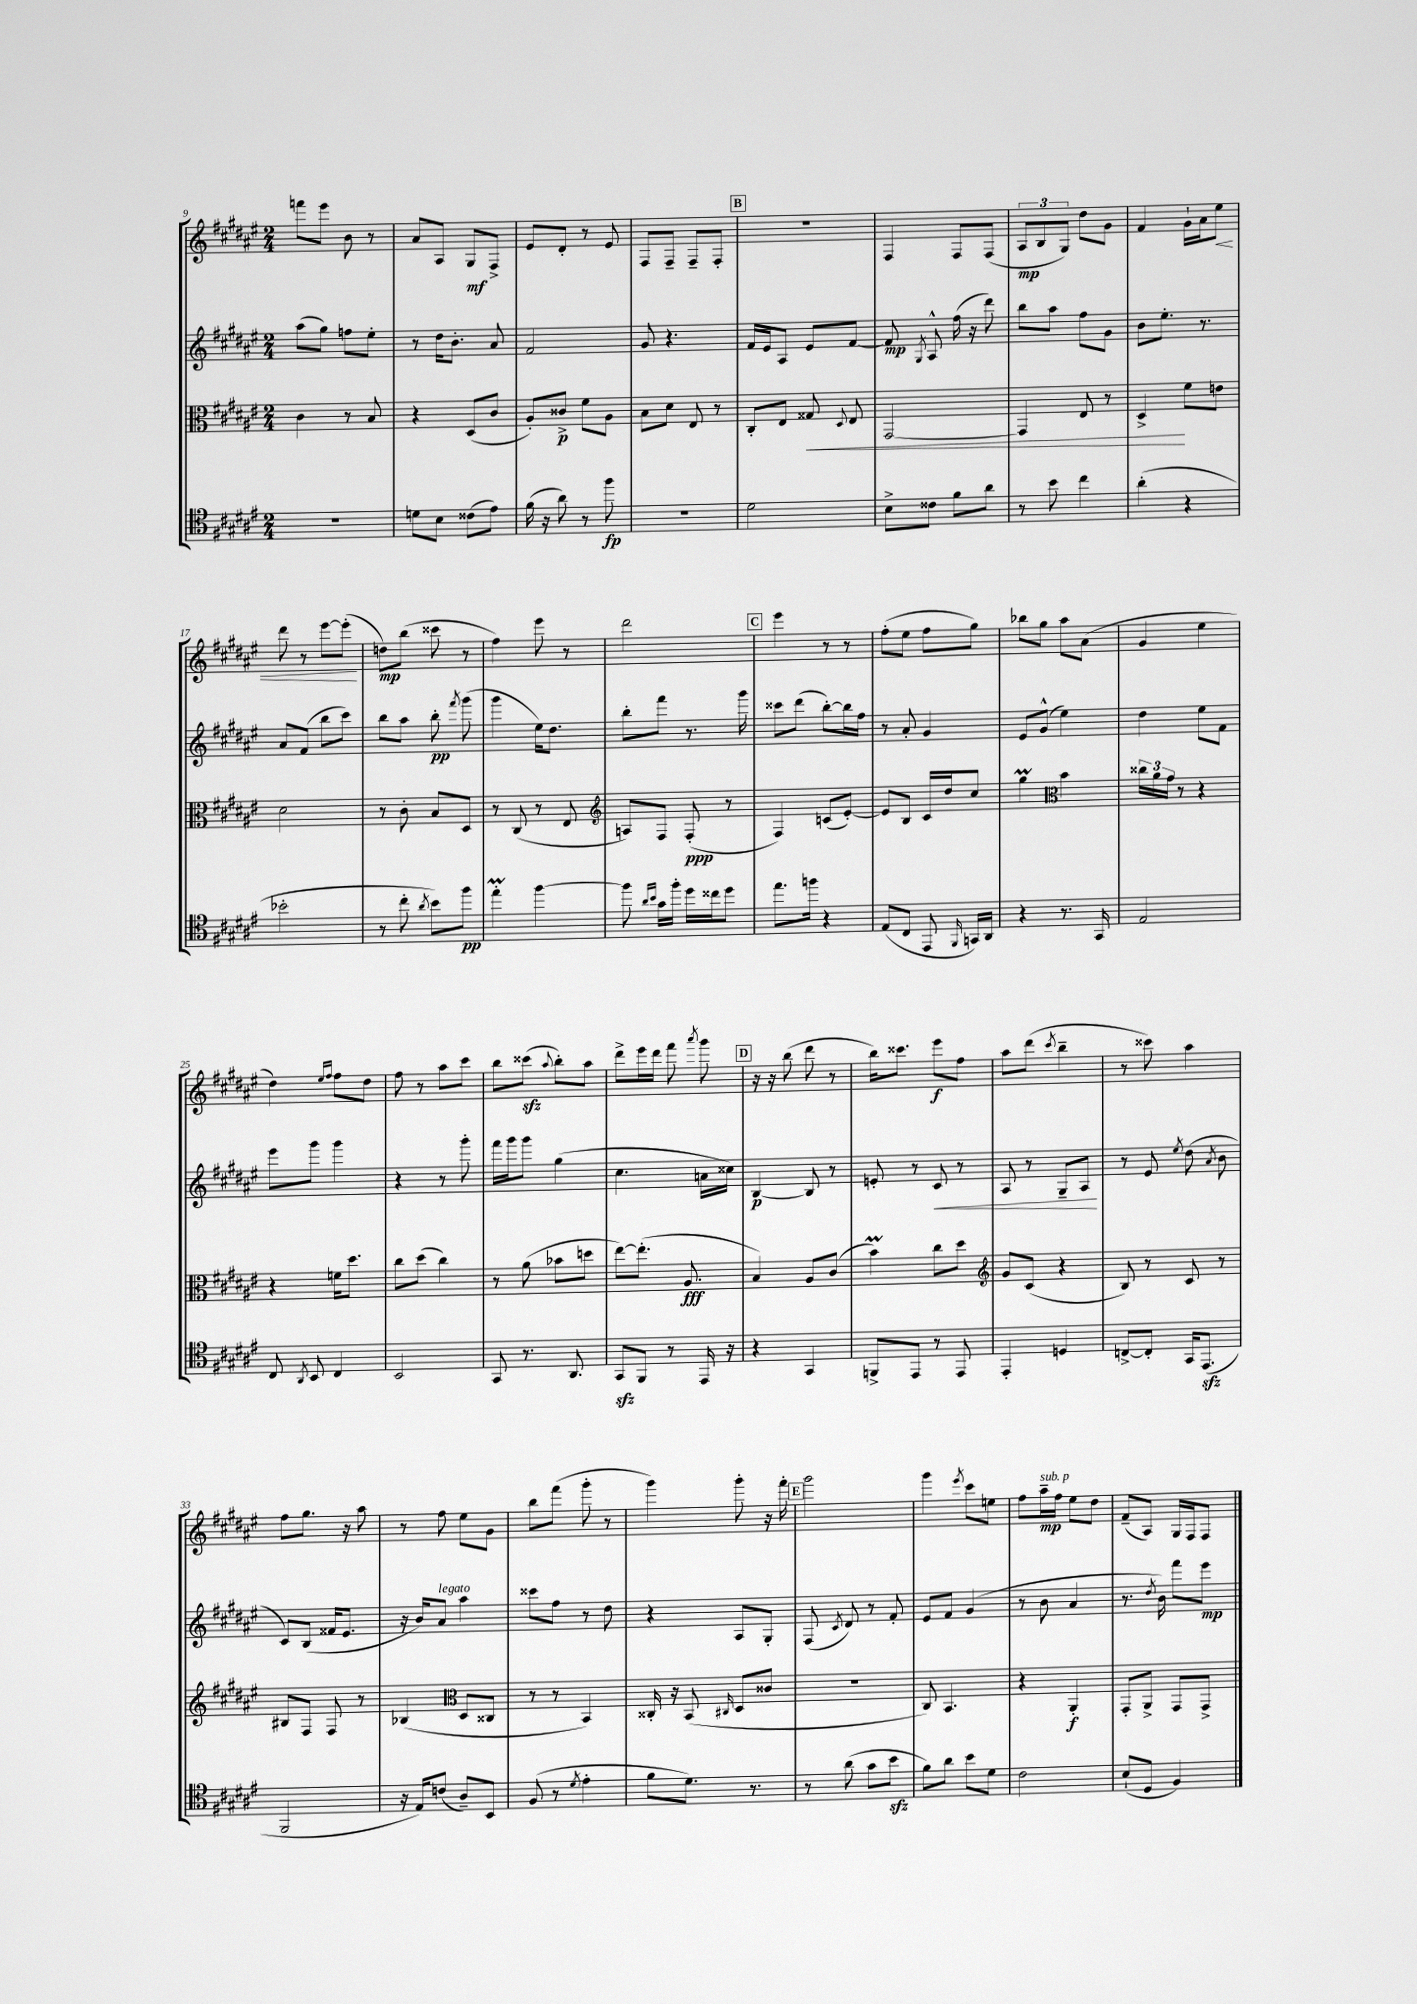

**kern	**kern	**kern	**kern
*staff4	*staff3	*staff2	*staff1
*clefC4	*clefC3	*clefG2	*clefG2
*k[f#c#g#d#a#e#]	*k[f#c#g#d#a#e#]	*k[f#c#g#d#a#e#]	*k[f#c#g#d#a#e#]
*M2/4	*M2/4	*M2/4	*M2/4
2r	4c#\	(8aa#\L	8fff\L
.	.	8gg#\J)	8eee#\J
.	8r	8ff\L	8b\
.	8B/	8ee#'\J	8r
=	=	=	=
8d\L	4r	8r	8a#/L
8B\J	.	16dd#\LK	8A#/J
.	.	8.b'\J	.
(8c##\L	(8D#/L	.	8G#/L
8e#\J)	8c#/J	8a#/	8F#^/J
=	=	=	=
(16f#\	8A#'/L)	2f#/	8e#/L
16r	.	.	.
8a#\)	8c##^/J	.	8d#'/J
8r	8f#\L	.	8r
8ff#\	8A#\J	.	8e#/
=	=	=	=
2r	8B\L	8g#/	8F#/L
.	8d#\J	4.r	8F#~/J
.	8E#/	.	8F#~/L
.	8r	.	8F#'/J
=	=	=	=
2d#\	8C#'/L	16f#/LL	2r
.	.	16e#/J	.
.	8E#/J	8A#/J	.
.	8G##/	8e#/L	.
.	8qqD#/	.	.
.	8E#/	[8f#/J	.
=	=	=	=
8B^\L	[2GG#/	8f#/]	4F#/
.	.	8qG#/	.
8c##\J	.	8A#^^/	.
8f#\L	.	(16ff#\	8F#/L
.	.	16r	.
8a#\J	.	8ddd#\)	(8F#/J
=	=	=	=
8r	4GG#/]	8bb\L	12A#/L
.	.	.	12B/
8b\	.	8aa#\J	.
.	.	.	12G#/J)
4cc#\	8E#/	8ff#\L	8dd#\L
.	8r	8g#\J	8g#\J
=	=	=	=
(4a#'\	4D#^/	8b\L	4f#/
.	.	8.ee#'\J	.
4r	8f#\L	.	16g#`\LL
.	.	8.r	16a#\J
.	8e\J	.	8ee#\J
=	=	=	=
2b-'\	2d#\	8a#/L	8ddd#\
.	.	(8f#/J	8r
.	.	8bb\L	[8eee#\L
.	.	8ccc#\J)	(8eee#'\]J
=	=	=	=
8r	8r	8bb\L	8dd\L)
8cc#'\	8c#'\	8aa#\J	(8bb\J
8qa#/	.	.	.
8b\L)	8B/L	8bb'\	8ccc##\
.	.	8qfff#/	.
8ff#\J	8D#/J	(8ggg#\	8r
=	=	=	=
4ee#'\	8r	4ggg#\	4ff#\)
.	(8C#/	.	.
[4ff#\	8r	16ee#\LK)	8eee#\
.	.	8.dd#\J	.
.	8E#/	.	8r
=	=	=	=
*	*clefG2	*	*
8ff#\]	8A/L)	8bb'\L	2ddd#\
16qqa#/LL	.	.	.
16qqb/JJ	.	.	.
16g#\LL	8F#/J	8fff#\J	.
16ff#'\JJ	.	.	.
16dd#\LL	(8F#'/	8.r	.
16cc##\J	.	.	.
8dd#\J	8r	.	.
.	.	16ggg#\	.
=	=	=	=
8.ee#\L	4F#/)	8ccc##\L	4eee#\
.	.	(8ddd#\J	.
16ff\Jk	.	.	.
4r	(8c/L	[8bb'\L)	8r
.	[8e#'/J)	16bb\]L	8r
.	.	16ff#\JJ	.
=	=	=	=
(8E#/L	8e#/]L	8r	(8ff#'\L
8C#/J	8B/J	8a#'/	8ee#\J
8EE#/	16c#/LL	4g#/	8ff#\L
.	16dd#/J	.	.
16qqFF#/	.	.	.
16GG/LL)	8cc#/J	.	8gg#\J)
16AA#/JJ	.	.	.
=	=	=	=
4r	4gg#\	8e#/L	8bb-\L
.	.	(8g#^^/J	8gg#\J
*	*clefC3	*	*
8.r	4b\	4ee#\)	8aa#\L
.	.	.	(8a#\J
16GG#/	.	.	.
=	=	=	=
2E#/	24cc##\LL	4dd#\	4g#/
.	24a#\	.	.
.	24g#\JJ	.	.
.	8r	.	.
.	4r	8ee#\L	4ee#\
.	.	8f#\J	.
=	=	=	=
8C#/	4r	8eee#\L	4dd#\)
8qAA#/	.	.	.
8BB/	.	8ggg#\J	.
.	.	.	16qqee#/LL
.	.	.	16qqff#/JJ
4C#/	16f\LK	4ggg#\	8ff#\L
.	8.dd#\J	.	.
.	.	.	8dd#\J
=	=	=	=
2BB/	8cc#\L	4r	8ff#\
.	(8dd#\J	.	8r
.	4cc#\)	8r	8aa#\L
.	.	8ggg#'\	8ccc#\J
=	=	=	=
8GG#/	8r	16fff#\LL	8bb\L
.	.	16ggg#\J	.
8.r	(8a#\	8ggg#\J	(8ccc##\J
.	.	.	8qqaa#/
.	8b-\L	(4gg#\	8bb'\L)
8.AA#/	.	.	.
.	8dd\J	.	8aa#\J
=	=	=	=
8GG#/L	[8ee#\L)	4.cc#\	8ddd#^\L
8FF#/J	(8.ee#'\]J	.	16eee#\L
.	.	.	16ddd#\JJ
8r	.	.	8fff#\
.	8.A#/	.	.
.	.	.	8qaaa#/
16EE#/	.	16a\LL	8ggg#\
16r	.	16cc##\JJ)	.
=	=	=	=
4r	4B/)	[4B/	16r
.	.	.	16r
.	.	.	(8bb\
4GG#/	8A#/L	8B/]	8ddd#\
.	(8c#/J	8r	8r
=	=	=	=
8FF^/L	4b\)	8e'/	16bb\LK)
.	.	.	8.ccc##\J
8EE#/J	.	8r	.
8r	8cc#\L	8c#/	8eee#\L
8EE#/	8dd#\J	8r	8ff#\J
=	=	=	=
*	*clefG2	*	*
4EE#'/	8g#/L	8A#/	8aa#\L
.	(8c#/J	8r	(8ddd#\J
.	.	.	8qccc#/
4D/	4r	8G#~/L	4bb~\
.	.	8A#/J	.
=	=	=	=
[8C^/L	8B/)	8r	8r
8C'/]J	8r	8e#/	8ccc##\)
.	.	8qee#/	.
16GG#/LK	8c#/	(8dd#\	4aa#\
(8.EE#/J	.	.	.
.	.	8qa#/	.
.	8r	8b\	.
=	=	=	=
2FF#/	8B#/L	8c#/L)	8ff#\L
.	8F#/J	(8B/J	8.gg#\J
.	8F#/	16f##/LK	.
.	.	8.e#/J	16r
.	8r	.	8aa#\
=	=	=	=
16r	(4B-/	16r	8r
16E#/LK)	.	16b/LK)	.
(8c/J	.	8a#/J	8ff#\
*	*clefC3	*	*
8A#~/L)	8D#/L	4aa#\	8ee#\L
8BB/J	8C##/J	.	8g#\J
=	=	=	=
(8F#/	8r	8ccc##\L	8bb\L
8r	8r	8ff#\J	(8fff#\J
8qd#/	.	.	.
4e#'\	4BB/)	8r	8ggg#'\
.	.	8dd#\	8r
=	=	=	=
8f#\L	16C##'/	4r	4ggg#\)
.	16r	.	.
8.d#\J)	(8BB/	.	.
.	16qqC#/	.	.
.	8D#/L	8A#/L	8ggg#'\
8.r	.	.	.
.	8c##/J	8G#'/J	16r
.	.	.	16fff#'\
=	=	=	=
8r	2r	(8F#/	2ggg#\
.	.	8qc#/	.
(8a#\	.	8d#/)	.
8g#\L	.	8r	.
8b\J	.	8f#'/	.
=	=	=	=
8f#\L)	8C#/)	8e#/L	4ggg#\
8a#\J	4.BB/	8f#/J	.
.	.	.	8qeee#/
8b\L	.	(4g#/	8ccc#\L
8d#\J	.	.	8ee\J
=	=	=	=
2c#\	4r	8r	8ff#\L
.	.	8b\	16aa#~\L
.	.	.	16ff#\JJ
.	4AA#'/	4a#/	8ee#\L
.	.	.	8dd#\J
=	=	=	=
(8B`/L	8GG#'/L	8.r	(8f#~/L
8D#/J	8AA#^/J	.	8A#/J)
.	.	8qdd#/	.
.	.	16b\)	.
4F#/)	8GG#/L	8fff#\L	16G#/LL
.	.	.	16F#/J
.	8GG#^/J	8eee#\J	8F#/J
==	==	==	==
*-	*-	*-	*-
